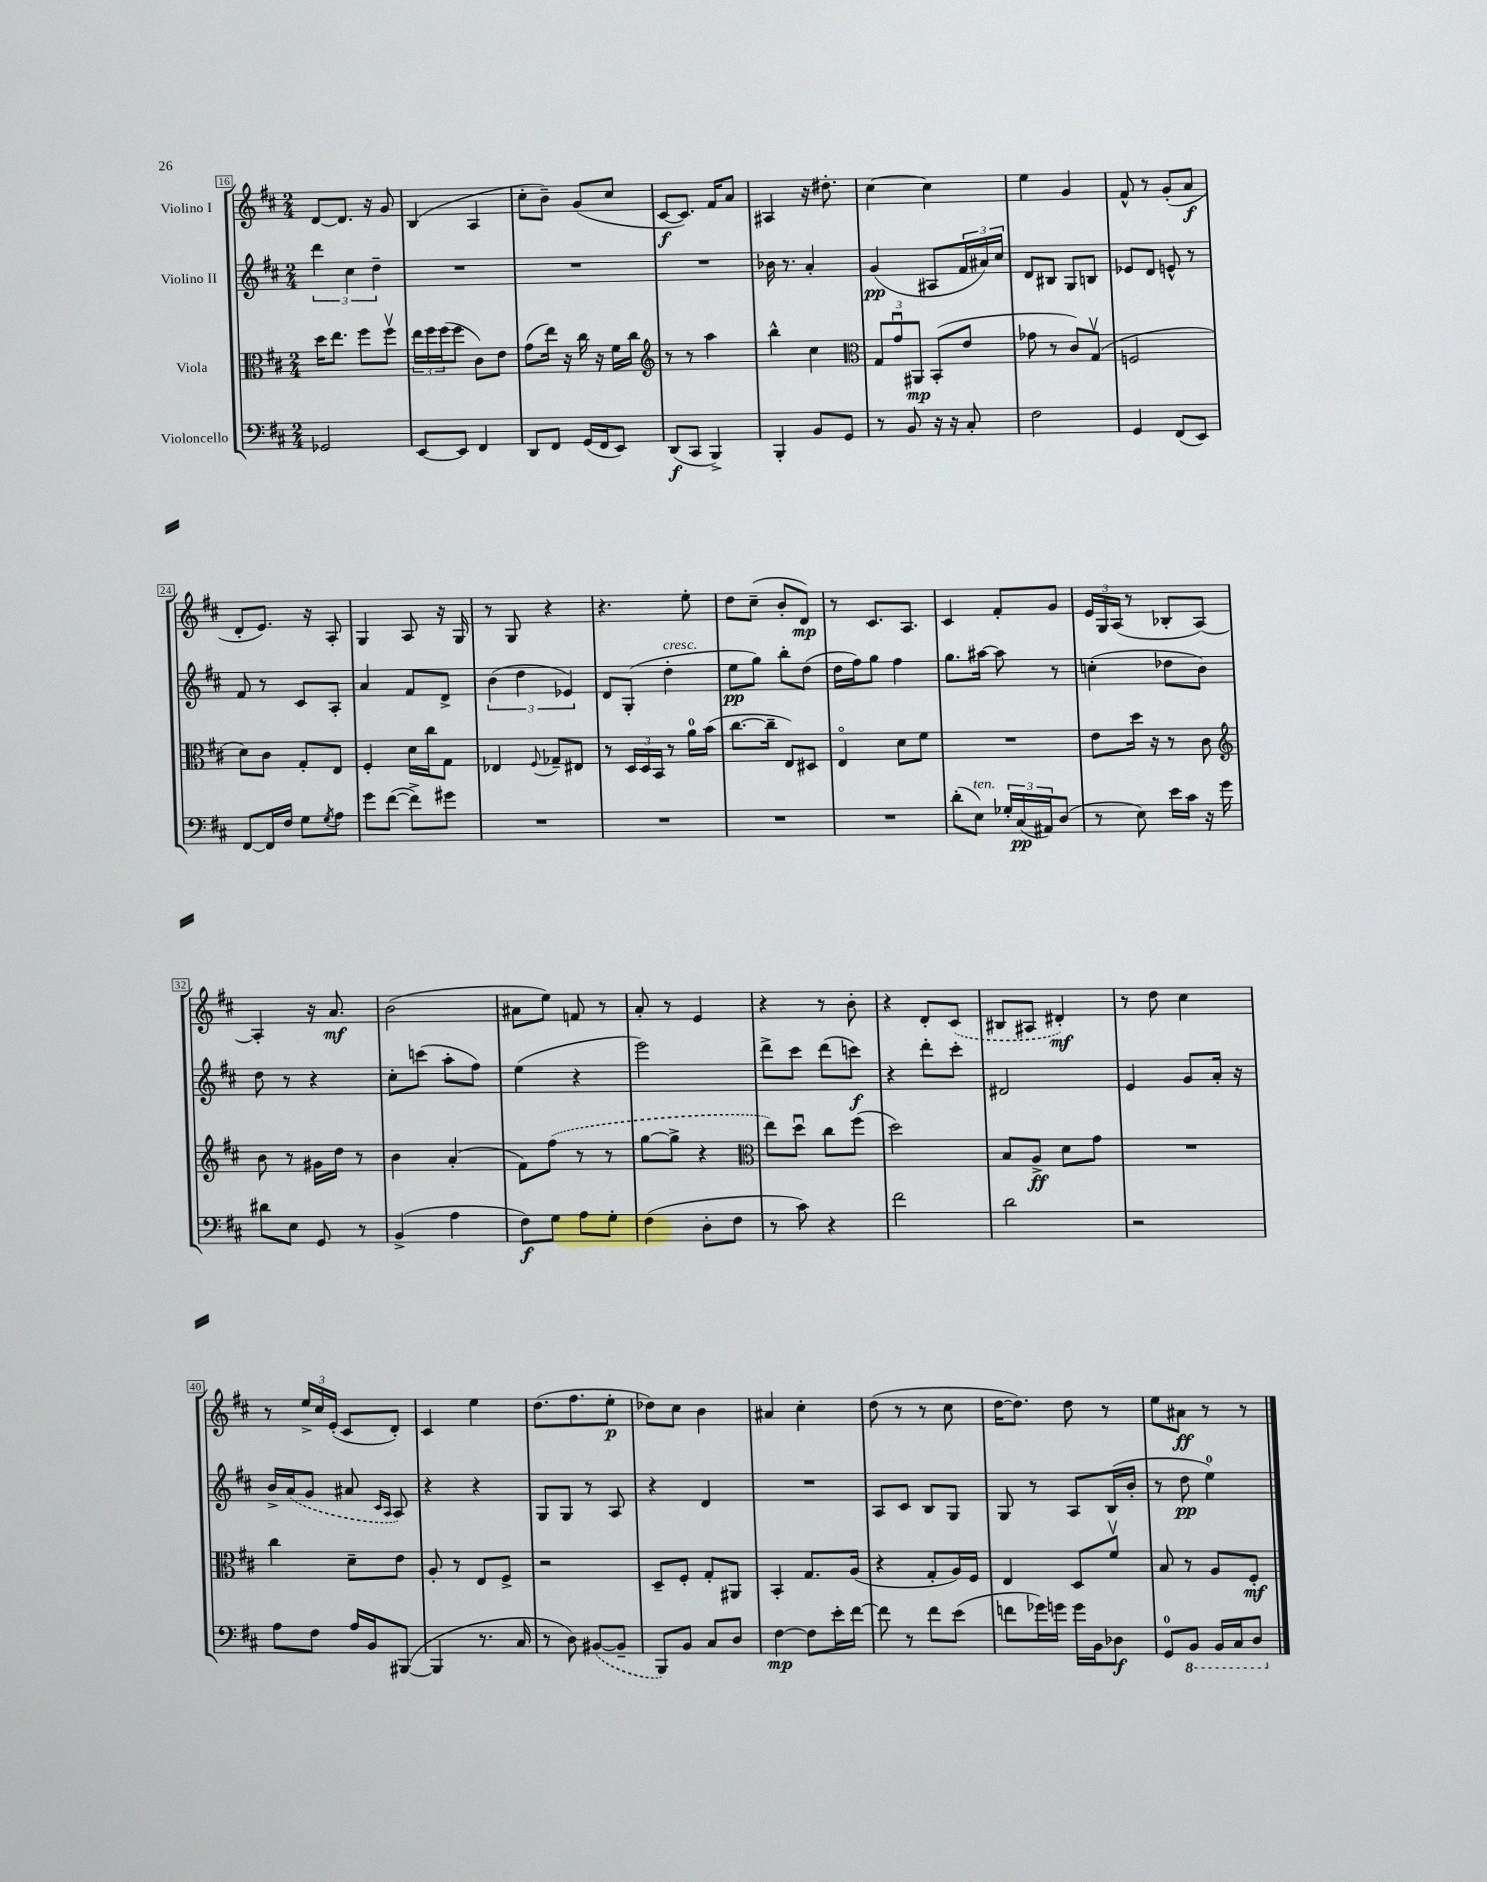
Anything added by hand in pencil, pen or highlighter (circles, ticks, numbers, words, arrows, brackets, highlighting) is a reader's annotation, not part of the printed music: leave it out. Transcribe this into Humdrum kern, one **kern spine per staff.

**kern	**kern	**kern	**kern
*staff4	*staff3	*staff2	*staff1
*clefF4	*clefC3	*clefG2	*clefG2
*k[f#c#]	*k[f#c#]	*k[f#c#]	*k[f#c#]
*M2/4	*M2/4	*M2/4	*M2/4
2GG-	16dd	6ddd	[8d
.	8.ee	.	.
.	.	.	8.d]
.	.	6cc#	.
.	8ff#	.	.
.	.	.	16r
.	.	6dd~	.
.	8ff#v	.	8g
=	=	=	=
[8EE	24ee	2r	(4B
.	24ff#	.	.
.	(24ff#	.	.
8EE]	8ff#	.	.
4FF#	8c#)	.	4A
.	8e	.	.
=	=	=	=
8DD	(8g	2r	8cc#'
8FF#	16ee)	.	8b~)
.	16r	.	.
(16GG	16cc#	.	(8g
16FF#	16r	.	.
8EE)	16f#	.	8cc#
.	16cc#	.	.
=	=	=	=
*	*clefG2	*	*
(8DD	8r	2r	[8c#
8CC#	8r	.	8.c#])
4BBB^)	4aa	.	.
.	.	.	16f#
.	.	.	8a
=	=	=	=
4BBB'	4bb^^	16b-	4A#
.	.	8.r	.
8BB	4cc#	4a'	16r
.	.	.	8.dd#'
8GG	.	.	.
=	=	=	=
*	*clefC3	*	*
8r	12G	(4g	[4cc#
.	12gu	.	.
8BB	.	.	.
.	12AA#	.	.
16r	(8BB'	8A#	4cc#]
16r	.	.	.
8C#'	8e	24f#	.
.	.	24a#)	.
.	.	24cc#	.
=	=	=	=
2F#	8g-	8d	4ee
.	8r	8B#	.
.	8c#)	8G	4g
.	(8Gv	8B	.
=	=	=	=
4GG	2F	8e-	8f#^^
.	.	8d	8r
(8FF#	.	8e^^	(8g'
8EE)	.	8r	8a
=	=	=	=
[8FF#	8d)	8f#	8d'
16FF#]	8c#	8r	8.e)
16F#	.	.	.
8G	8G'	8c#	.
.	.	.	16r
8qG	.	.	.
8A	8E	8A'	8A'
=	=	=	=
8g	4F#'	4a	4G
([8f#	.	.	.
8f#^])	16d	8f#	8A
.	16cc#	.	.
8g#	8G	8d^	16r
.	.	.	16G
=	=	=	=
2r	4E-	(6b	8r
.	.	.	8G
.	.	6dd	.
.	8qqF#	.	.
.	8G-~	.	4r
.	.	6e-)	.
.	8E#	.	.
=	=	=	=
2r	8r	8d	4.r
.	24D	(8G'	.
.	24D	.	.
.	24BB	.	.
.	8r	4dd'	.
.	16a	.	8ee'
.	(16b	.	.
=	=	=	=
2r	[8.cc#	8ee	8dd
.	.	8gg)	(8cc#~
.	16cc#~]	.	.
.	8E)	8bb'	8b'
.	8D#	(8dd	8d)
=	=	=	=
2r	4Eo	16dd	8r
.	.	16ff#)	.
.	.	8gg	8.c#
.	8d	4ff#	.
.	.	.	8.A
.	8f#	.	.
=	=	=	=
(8d'	2r	8.gg	4c#
8E)	.	.	.
.	.	[16aa#	.
24G-'	.	8aa#]	8f#'
(24C#	.	.	.
24AA#)	.	.	.
(8D	.	8r	8g
=	=	=	=
8r	8e	(4cc'	24e
.	.	.	24G
.	.	.	(24A
8E)	16dd	.	8r
.	16r	.	.
16e	8r	8dd-	8B-'
16c#	.	.	.
16r	8c#	8b)	[8A)
16g	.	.	.
=	=	=	=
*	*clefG2	*	*
8d#	8b	8dd	4A']
8E	8r	8r	.
8GG	16g#	4r	16r
.	16dd	.	8.a
8r	8r	.	.
=	=	=	=
(4BB^	4b	8cc#'	(2b
.	.	(8ccc	.
4A	(4a'	8aa'	.
.	.	8ff#)	.
=	=	=	=
8F#)	8f#)	(4ee	8a#
8G	(8ff#	.	8ee)
8A	8r	4r	8f
8G'	8r	.	8r
=	=	=	=
(4F#	[8gg	2eee)	8a'
.	8gg^]	.	8r
8D'	4r	.	4e
8F#	.	.	.
=	=	=	=
*	*clefC3	*	*
8r	8ee)	8ddd^	4r
8c#)	8ddu	8ccc#	.
4r	8cc#	(8ddd	8r
.	(8ff#	8ccc)	8b'
=	=	=	=
2f#	2dd)	4r	4r
.	.	8ddd'	8d'
.	.	8ccc#'	(8c#
=	=	=	=
2d	8B	2d#	8B#
.	8A^	.	8A#
.	8d	.	4d#')
.	8g	.	.
=	=	=	=
2r	2r	4e	8r
.	.	.	8dd
.	.	8g	4cc#
.	.	16a'	.
.	.	16r	.
=	=	=	=
8A	4cc#	16b^	8r
.	.	(16a	.
8F#	.	8g	24ee^
.	.	.	24cc#
.	.	.	(24e'
16A	8d~	8a#	8c#
16BB	.	.	.
.	.	16qqc#	.
.	.	16qqA	.
([8BBB#	8e	8A)	8d')
=	=	=	=
4BBB#]	8A'	4r	4c#
.	8r	.	.
8.r	8E	4r	4ee
.	8F#^	.	.
16C#	.	.	.
=	=	=	=
8r	2r	8G	(8.dd
8D)	.	8G	.
.	.	.	8.ff#
([8BB#	.	8r	.
8BB#~]	.	8A	8ee'
=	=	=	=
8BBB)	8D~	4r	8dd-)
8BB	8F#'	.	8cc#
8C#	8G'	4d	4b
8D	8AA#	.	.
=	=	=	=
[4F#	4BB'	2r	4a#
8F#]	8.G	.	4cc#'
16e'	.	.	.
[16f#	(16A	.	.
=	=	=	=
8f#]	4r	8A	(8dd
8r	.	8c#	8r
8f#	8G'	8B	8r
(8e	16A)	8G	8cc#
.	16F#	.	.
=	=	=	=
8f	4E	8G	[16dd
.	.	.	8.dd])
16g-)	.	8r	.
16g	.	.	.
16g	8D	8A	8dd
16BB	.	.	.
8D-	8f#v	(16B	8r
.	.	16b'	.
=	=	=	=
8GG	8B	8r	8ee
8BBB	8r	8dd	8a#
16BBB	8A	4ee)	8r
16CC#	.	.	.
8DD	8F#'	.	8r
==	==	==	==
*-	*-	*-	*-
